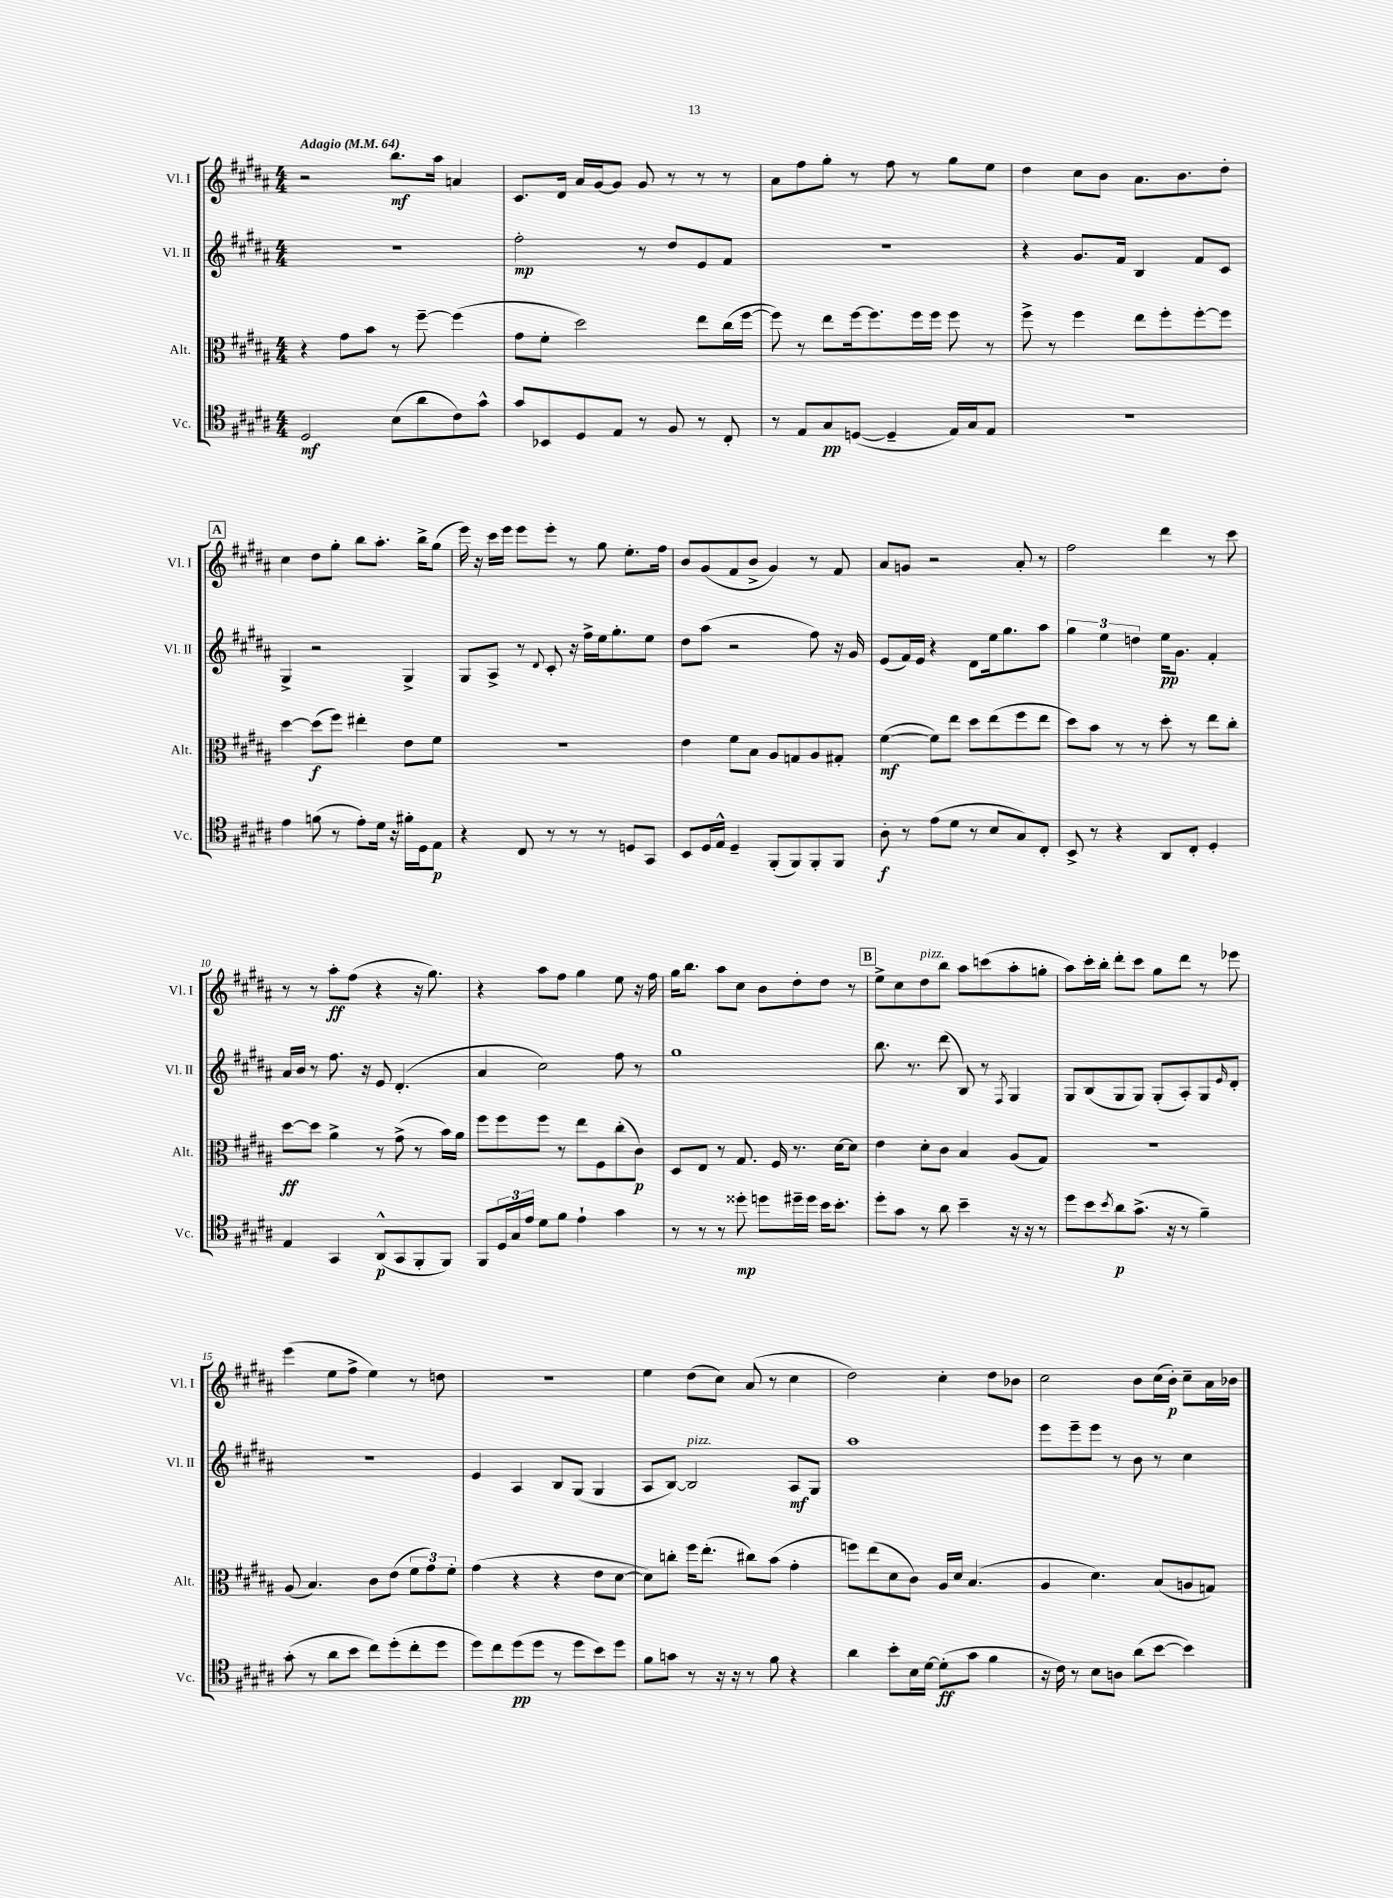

**kern	**dynam	**kern	**dynam	**kern	**dynam	**kern	**dynam
*part4	*part4	*part3	*part3	*part2	*part2	*part1	*part1
*staff4	*staff4	*staff3	*staff3	*staff2	*staff2	*staff1	*staff1
*I"Vc.	*	*I"Alt.	*	*I"Vl. II	*	*I"Vl. I	*
*I'Vc.	*	*I'Alt.	*	*I'Vl. II	*	*I'Vl. I	*
*clefC4	*	*clefC3	*	*clefG2	*	*clefG2	*
*k[f#c#g#d#a#]	*	*k[f#c#g#d#a#]	*	*k[f#c#g#d#a#]	*	*k[f#c#g#d#a#]	*
*M4/4	*	*M4/4	*	*M4/4	*	*M4/4	*
*MM64	*	*MM64	*	*MM64	*	*MM64	*
=1	=1	=1	=1	=1	=1	=1	=1
!	!	!	!	!	!	!LO:TX:a:B:t=Adagio	!
2D#/	mf	4r	.	1r	.	2r	.
.	.	8g#\L	.	.	.	.	.
.	.	8b\J	.	.	.	.	.
(8B\L	.	8r	.	.	.	8.bb\L	mf
8a#\	.	[8ff#~\	.	.	.	.	.
.	.	.	.	.	.	16aa#\Jk	.
8c#\)	.	(4ff#\]	.	.	.	4an/	.
8g#^^\J	.	.	.	.	.	.	.
=2	=2	=2	=2	=2	=2	=2	=2
8g#/L	.	8g#\L	.	2ff#'\	mp	8.c#/L	.
8BB-X/	.	8f#'\J	.	.	.	.	.
.	.	.	.	.	.	16d#/Jk	.
8D#/	.	2dd#\)	.	.	.	16a#/LL	.
.	.	.	.	.	.	[16g#/J	.
8E/J	.	.	.	.	.	8g#/J]	.
8r	.	.	.	8r	.	8g#/	.
8F#/	.	.	.	8dd#/L	.	8r	.
8r	.	8ee\L	.	8e/	.	8r	.
8C#'/	.	(16cc#\L	.	8f#/J	.	8r	.
.	.	[16ff#\JJ	.	.	.	.	.
=3	=3	=3	=3	=3	=3	=3	=3
8r	.	8ff#\])	.	1r	.	8a#\L	.
8E/L	.	8r	.	.	.	8ff#\	.
8G#/	pp	8ee\L	.	.	.	8gg#'\J	.
([8Dn/J	.	[16ff#\k	.	.	.	8r	.
.	.	8.ff#\]	.	.	.	.	.
4D~/]	.	.	.	.	.	8ff#\	.
.	.	16ff#\L	.	.	.	8r	.
.	.	16ff#\JJ	.	.	.	.	.
16E/LL)	.	8ff#\	.	.	.	8gg#\L	.
16G#/J	.	.	.	.	.	.	.
8E/J	.	8r	.	.	.	8ee\J	.
=4	=4	=4	=4	=4	=4	=4	=4
1r	.	8ff#^\	.	4r	.	4dd#\	.
.	.	8r	.	.	.	.	.
.	.	4ff#\	.	8.g#/L	.	8cc#\L	.
.	.	.	.	.	.	8b\J	.
.	.	.	.	16f#/Jk	.	.	.
.	.	8ee\L	.	4B/	.	8.a#\L	.
.	.	8ff#'\	.	.	.	.	.
.	.	.	.	.	.	8.b\	.
.	.	[8ff#'\	.	8f#/L	.	.	.
.	.	8ff#\J]	.	8c#/J	.	8dd#'\J	.
!!LO:LB:g=z
!!LO:REH:place=s1:t=A
=5	=5	=5	=5	=5	=5	=5	=5
4e\	.	[4dd#\	.	4G#^/	.	4cc#\	.
(8fn\	.	(8dd#\L]	f	2r	.	8dd#\L	.
8r	.	8ff#\J)	.	.	.	8gg#'\J	.
8e'\L)	.	4ee#X'\	.	.	.	8bb\L	.
16d#\Jk	.	.	.	.	.	8.aa#'\J	.
16r	.	.	.	.	.	.	.
16f#X'\LL	.	8e\L	.	4G#^/	.	.	.
16D#\J	.	.	.	.	.	16bb^\KL	.
8E\J	p	8f#\J	.	.	.	(8gg#\J	.
=6	=6	=6	=6	=6	=6	=6	=6
4r	.	1r	.	8G#/L	.	16eee\)	.
.	.	.	.	.	.	16r	.
.	.	.	.	8A#^/J	.	16ccc#\LL	.
.	.	.	.	.	.	16eee\JJ	.
8C#/	.	.	.	8r	.	8eee\L	.
.	.	.	.	8qqd#/	.	.	.
8r	.	.	.	8c#'/	.	8eee'\J	.
8r	.	.	.	16r	.	8r	.
.	.	.	.	16ff#^\LL	.	.	.
8r	.	.	.	16ee\J	.	8gg#\	.
.	.	.	.	8.gg#'\	.	.	.
8Dn/L	.	.	.	.	.	8.ee'\L	.
8GG#/J	.	.	.	8ee\J	.	.	.
.	.	.	.	.	.	16ff#\Jk	.
=7	=7	=7	=7	=7	=7	=7	=7
8BB/L	.	4e\	.	8dd#\L	.	8b/L	.
16D#/L	.	.	.	(8aa#\J	.	(8g#/	.
16E^^/JJ	.	.	.	.	.	.	.
4D#~/	.	8f#\L	.	2r	.	8f#/	.
.	.	8B\J	.	.	.	8b^/J	.
(8FF#'/L	.	8A#/L	.	.	.	4g#/)	.
8FF#/)	.	8Gn/	.	.	.	.	.
8FF#'/	.	8A#/	.	8ff#\)	.	8r	.
8FF#/J	.	8G#X'/J	.	16r	.	8f#/	.
.	.	.	.	16g#/	.	.	.
=8	=8	=8	=8	=8	=8	=8	=8
8A#'\	f	([4f#\	mf	(8e/L	.	8a#/L	.
8r	.	.	.	16f#/L)	.	8gn/J	.
.	.	.	.	16e/JJ	.	.	.
(8e\L	.	8f#\L])	.	4r	.	2r	.
8d#\J	.	8ee\J	.	.	.	.	.
8r	.	8dd#\L	.	8d#\L	.	.	.
8B/L	.	(8ee\	.	16ee\k	.	.	.
.	.	.	.	8.gg#\	.	.	.
8G#/)	.	8ff#\	.	.	.	8a#'/	.
8C#'/J	.	8ee\J	.	8aa#\J	.	8r	.
=9	=9	=9	=9	=9	=9	=9	=9
8BB^/	.	8dd#\L)	.	6gg#\	.	2ff#\	.
8r	.	8b\J	.	.	.	.	.
.	.	.	.	6ee\	.	.	.
4r	.	8r	.	.	.	.	.
.	.	.	.	6ddn\	.	.	.
.	.	8r	.	.	.	.	.
8AA#/L	.	8dd#'\	.	16ee\KL	pp	4ddd#\	.
.	.	.	.	8.g#\J	.	.	.
8C#'/J	.	8r	.	.	.	.	.
4D#'/	.	8ee\L	.	4f#'/	.	8r	.
.	.	8cc#'\J	.	.	.	8ccc#\	.
!!LO:LB:g=z
=10	=10	=10	=10	=10	=10	=10	=10
4E/	.	[8dd#\L	ff	16a#/LL	.	8r	.
.	.	.	.	16b/JJ	.	.	.
.	.	8dd#\J]	.	8r	.	8r	.
4GG#/	.	4a#^\	.	8.ff#\	.	8aa#'\L	ff
.	.	.	.	.	.	(8ff#\J	.
.	.	.	.	16r	.	.	.
(8AA#^^/L	p	8r	.	8e/	.	4r	.
8GG#/	.	(8g#^\	.	(4.d#'/	.	.	.
8FF#'/	.	8r	.	.	.	16r	.
.	.	.	.	.	.	8.gg#\)	.
8FF#/J)	.	16b\LL)	.	.	.	.	.
.	.	16a#\JJ	.	.	.	.	.
=11	=11	=11	=11	=11	=11	=11	=11
8FF#/L	.	8ff#\L	.	4a#/	.	4r	.
24D#/L	.	8ff#\	.	.	.	.	.
24G#/	.	.	.	.	.	.	.
24e/JJ	.	.	.	.	.	.	.
8d#\L	.	8ff#\J	.	2cc#\)	.	8aa#\L	.
8f#\J	.	8r	.	.	.	8ff#\J	.
4e`\	.	8ee\L	.	.	.	4gg#\	.
.	.	8F#\	.	.	.	.	.
4g#\	.	(8cc#'\	.	8ff#\	.	8ee\	.
.	.	8c#\J)	p	8r	.	16r	.
.	.	.	.	.	.	16ff#\	.
=12	=12	=12	=12	=12	=12	=12	=12
8r	.	8D#/L	.	1gg#	.	16gg#\KL	.
.	.	.	.	.	.	8.bb\J	.
8r	.	8E/J	.	.	.	.	.
8r	.	8r	.	.	.	8aa#\L	.
8dd##X'\	mp	8.G#/	.	.	.	8cc#\J	.
8ddn\L	.	.	.	.	.	8b\L	.
.	.	16F#/	.	.	.	.	.
16dd#X~\L	.	8.r	.	.	.	8dd#'\	.
16dd#\JJ	.	.	.	.	.	.	.
16b\KL	.	.	.	.	.	8dd#\J	.
8.b'\J	.	[16d#\KL	.	.	.	.	.
.	.	8d#\J]	.	.	.	8r	.
!!LO:REH:place=s1:t=B
=13	=13	=13	=13	=13	=13	=13	=13
8dd#'\L	.	4e\	.	8.bb\	.	8ee^\L	.
8g#\J	.	.	.	.	.	8cc#\	.
.	.	.	.	8.r	.	.	.
!	!	!	!	!	!	!LO:TX:a:i:t=pizz.	!
8r	.	8d#'\L	.	.	.	8dd#\	.
8a#\	.	8c#\J	.	(8ddd#\	.	8bb\J	.
4b~\	.	4B/	.	8B/)	.	8aa#\L	.
.	.	.	.	8r	.	(8cccn\	.
.	.	.	.	8qF#/	.	.	.
16r	.	(8A#/L	.	4G#/	.	8aa#'\	.
16r	.	.	.	.	.	.	.
8r	.	8G#/J)	.	.	.	8ggn'\J	.
=14	=14	=14	=14	=14	=14	=14	=14
8dd#\L	.	1r	.	8G#/L	.	8aa#\L)	.
8b\	.	.	.	(8B/	.	16ccc#'\L	.
.	.	.	.	.	.	16bb'\JJ	.
8qb/	.	.	.	.	.	.	.
8a#\	p	.	.	8G#/	.	8ddd#'\L	.
(8.g#^\J	.	.	.	8G#/J)	.	8ccc#\J	.
.	.	.	.	(8G#'/L	.	8gg#\L	.
16r	.	.	.	.	.	.	.
8r	.	.	.	8A#'/)	.	8ddd#\J	.
4f#~\)	.	.	.	8G#/	.	8r	.
.	.	.	.	16qqe/	.	.	.
.	.	.	.	8d#'/J	.	8eee-X\	.
!!LO:LB:g=z
=15	=15	=15	=15	=15	=15	=15	=15
(8g#'\	.	(8A#/	.	1r	.	(4eee\	.
8r	.	4.B/)	.	.	.	.	.
8a#\L	.	.	.	.	.	8ee\L	.
8b\J	.	.	.	.	.	8ff#^\J	.
8cc#\L)	.	8c#\L	.	.	.	4ee\)	.
(8dd#'\	.	(8e\J	.	.	.	.	.
8cc#'\	.	12f#\L	.	.	.	8r	.
.	.	12g#\)	.	.	.	.	.
8dd#\J	.	.	.	.	.	8ddn\	.
.	.	12f#'\J	.	.	.	.	.
=16	=16	=16	=16	=16	=16	=16	=16
8dd#\L)	.	(4g#\	.	4e/	.	1r	.
8cc#\	.	.	.	.	.	.	.
(8dd#\	pp	4r	.	4A#/	.	.	.
8dd#\J	.	.	.	.	.	.	.
8r	.	4r	.	8B/L	.	.	.
8dd#\L	.	.	.	(8G#/J	.	.	.
8b\)	.	8e\L	.	4G#/	.	.	.
8dd#\J	.	[8d#\J	.	.	.	.	.
=17	=17	=17	=17	=17	=17	=17	=17
8f#\L	.	8d#\L])	.	8A#/L	.	4ee\	.
8gn\J	.	8ccn'\J	.	[8B/J)	.	.	.
!	!	!	!	!LO:TX:a:i:t=pizz.	!	!	!
8r	.	16ff#\KL	.	2B/]	.	(8dd#\L	.
.	.	(8.ee'\J	.	.	.	.	.
16r	.	.	.	.	.	8cc#\J)	.
16r	.	.	.	.	.	.	.
8r	.	8cc#X\L)	.	.	.	(8a#/	.
8f#\	.	(8b\J	.	.	.	8r	.
4r	.	4g#'\	.	8A#/L	mf	4cc#\	.
.	.	.	.	8G#/J	.	.	.
=18	=18	=18	=18	=18	=18	=18	=18
4a#\	.	8ffn\L)	.	1aa#	.	2dd#\)	.
.	.	(8ee\	.	.	.	.	.
8b'\L	.	8d#\	.	.	.	.	.
16B\L	.	8c#\J)	.	.	.	.	.
[16d#\JJ	.	.	.	.	.	.	.
(8d#'\L]	ff	16A#/LL	.	.	.	4cc#'\	.
.	.	16d#/JJ	.	.	.	.	.
8g#\J	.	(4.B/	.	.	.	.	.
4f#\	.	.	.	.	.	8dd#\L	.
.	.	.	.	.	.	8b-X\J	.
=19	=19	=19	=19	=19	=19	=19	=19
16r	.	4A#/	.	8eee\L	.	2cc#\	.
16c#\)	.	.	.	.	.	.	.
8r	.	.	.	8eee~\	.	.	.
8B\L	.	4.d#\)	.	8eee\J	.	.	.
8An\J	.	.	.	8r	.	.	.
(8a#\L	.	.	.	8b\	.	8b\L	.
[8b\J	.	(8B/L	.	8r	.	(16cc#\L	.
.	.	.	.	.	.	16b'\JJ)	p
4b\])	.	8An/	.	4cc#\	.	8cc#~\L	.
.	.	8Gn/J)	.	.	.	16a#\L	.
.	.	.	.	.	.	16b-X\JJ	.
==	==	==	==	==	==	==	==
*-	*-	*-	*-	*-	*-	*-	*-
